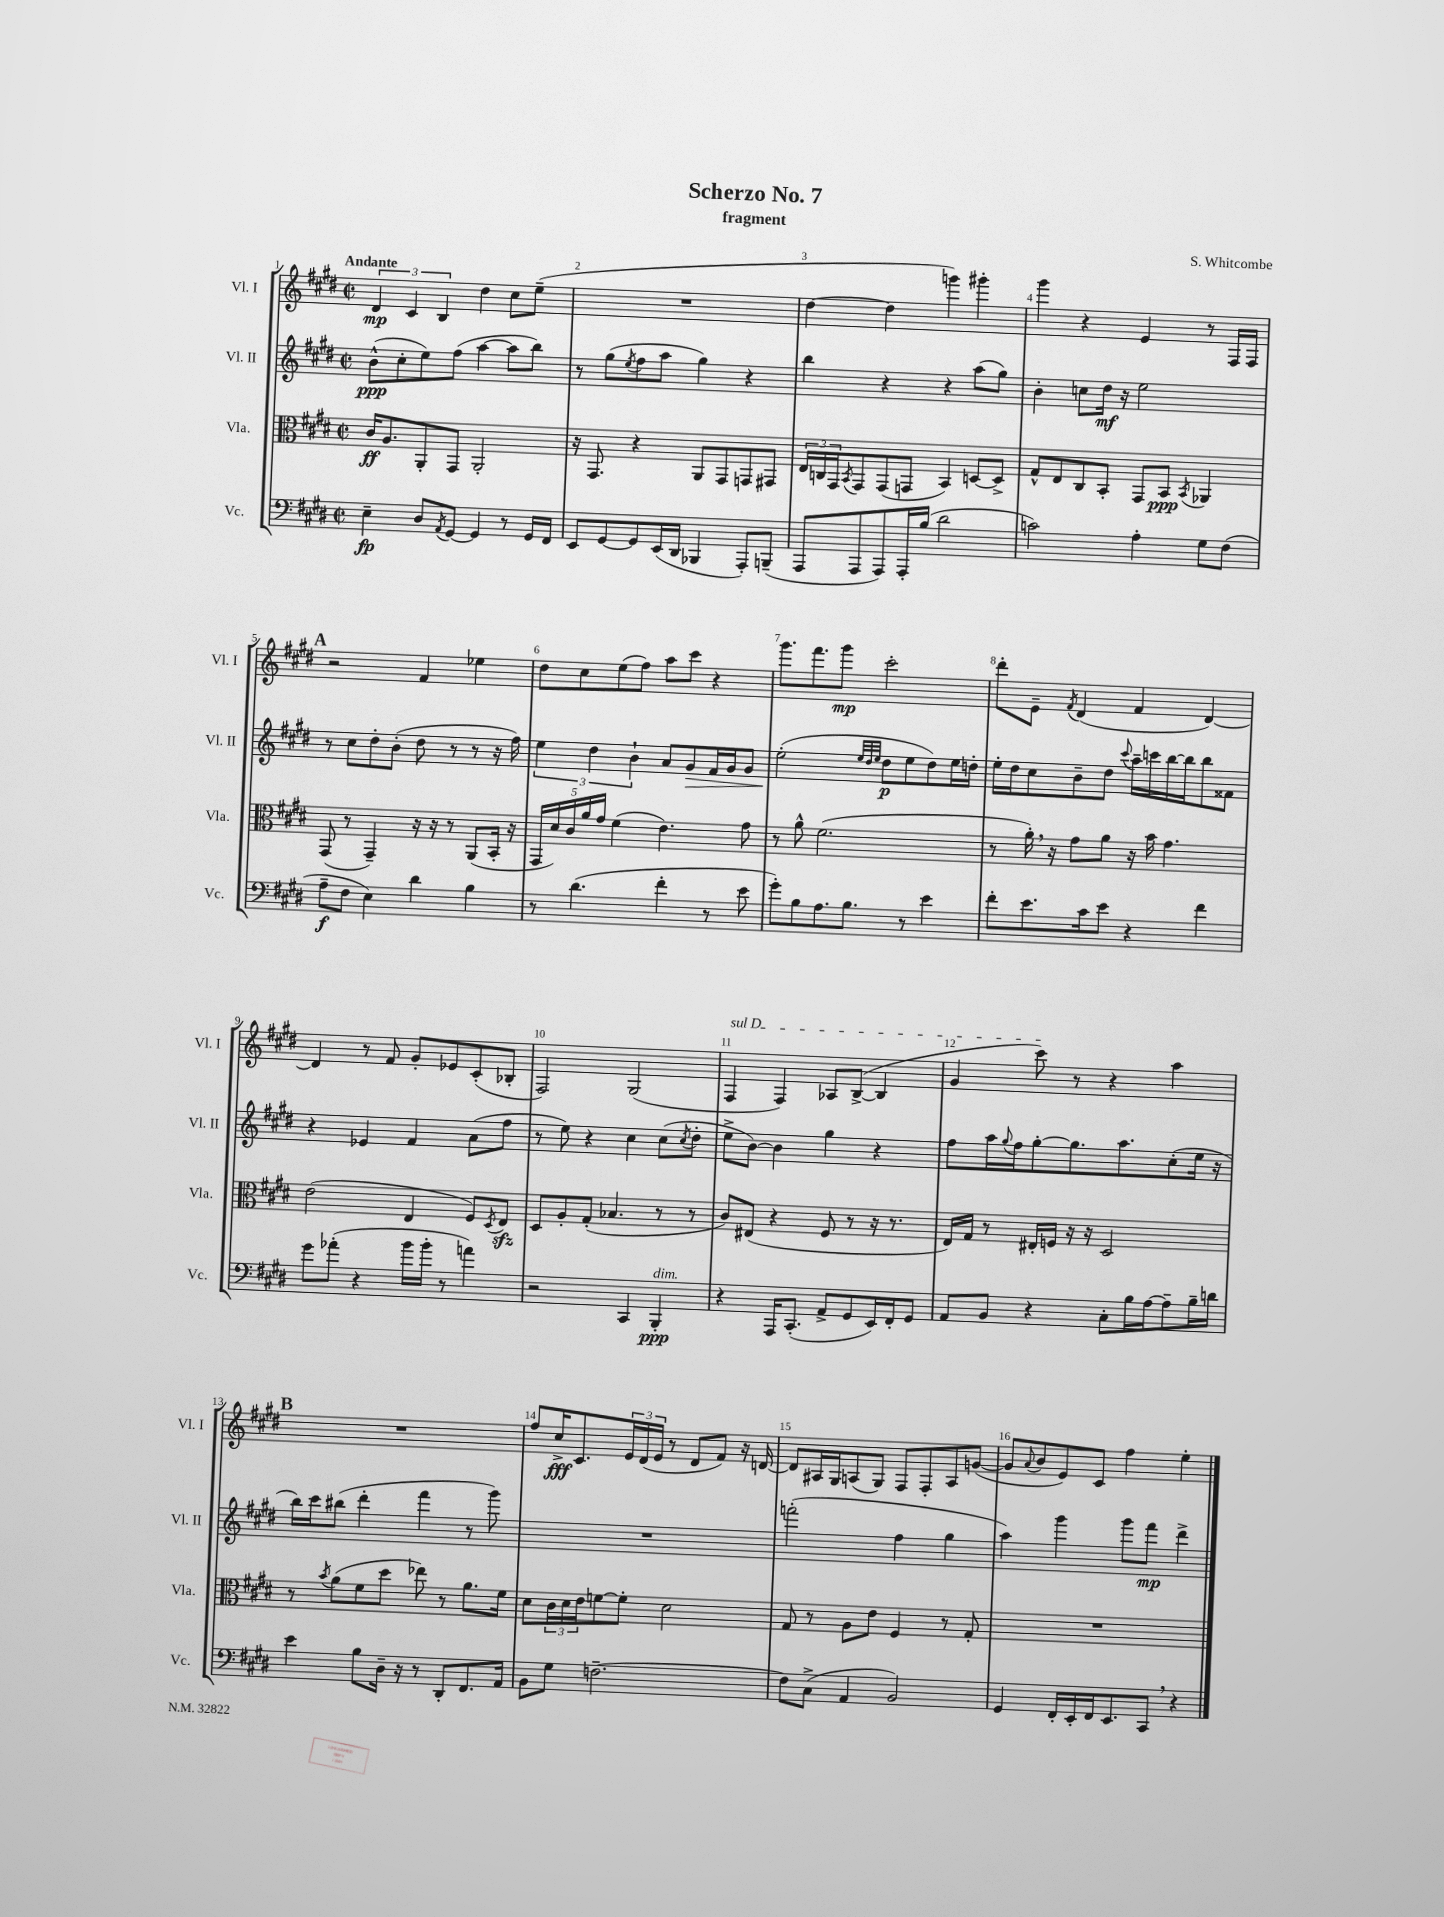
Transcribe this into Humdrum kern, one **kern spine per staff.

**kern	**kern	**kern	**kern
*staff4	*staff3	*staff2	*staff1
*clefF4	*clefC3	*clefG2	*clefG2
*k[f#c#g#d#]	*k[f#c#g#d#]	*k[f#c#g#d#]	*k[f#c#g#d#]
*M2/2	*M2/2	*M2/2	*M2/2
*met(c|)	*met(c|)	*met(c|)	*met(c|)
4E~	16c#	(8b^^	6d#
.	8.A	.	.
.	.	8cc#'	.
.	.	.	6c#
8D#	8AA'	8ee)	.
.	.	.	6B
8qAA	.	.	.
[8GG#	8GG#	(8ff#	.
4GG#]	2AA'	[4aa	4dd#
8r	.	8aa]	8cc#
16GG#	.	8bb)	(8ee~
16FF#	.	.	.
=	=	=	=
8EE	16r	8r	1r
.	8.GG#	.	.
[8GG#	.	(8gg#	.
.	.	8qee	.
8GG#]	4r	8ff#	.
(16EE	.	8aa	.
16DD#	.	.	.
4BBB-	8AA	4gg#)	.
.	8GG#	.	.
8AAA')	8GG	4r	.
(8BBB~	8GG#	.	.
=	=	=	=
8AAA	24E	4bb	[4dd#
.	24C	.	.
.	24GG#	.	.
.	8qBB	.	.
8AAA	8GG#	.	.
8AAA)	(8GG#	4r	4dd#]
16AAA'	8GG	.	.
(16B	.	.	.
2d#	4BB)	4r	4ggg)
.	[8D	(8aa	4ggg#'
.	8D^]	8gg#)	.
=	=	=	=
2c)	8G#^^	4b'	4ggg#
.	8E	.	.
.	8C#	8cc	4r
.	8BB'	16dd#	.
.	.	16r	.
4A'	8GG#	2ee	4e
.	8BB	.	.
.	8qBB	.	.
8G#	4AA-	.	8r
(8F#	.	.	16F#
.	.	.	16F#
=	=	=	=
8A~	(8GG#	8r	2r
8F#	8r	8cc#	.
4E)	4GG#~)	8dd#'	.
.	.	(8b'	.
4d#	16r	8dd#	4f#
.	16r	.	.
.	8r	8r	.
4B	(8AA	8r	4ee-
.	16BB'	16r	.
.	16r	16ff#)	.
=	=	=	=
8r	20GG#	6ee	8dd#
.	20d#)	.	.
.	20c#	.	.
(4.d#	.	.	8cc#
.	20a	.	.
.	.	6dd#	.
.	20g#	.	.
.	(4f#	.	(8ee
.	.	6b`	.
.	.	.	8ff#)
4f#'	4.e)	8a	8aa
.	.	8g#	8ccc#
8r	.	16f#	4r
.	.	16g#	.
8e	8g#	8g#	.
=	=	=	=
8g#')	8r	(2ee'	8.ggg#
8B	8a^^	.	.
.	.	.	8.fff#
8.A	(2.f#	.	.
.	.	.	8ggg#
8.B	.	.	.
.	.	32qqee	.
.	.	32qqdd#	.
.	.	32qqee	.
.	.	8dd#	2ccc#'
8r	.	8ee	.
4e	.	8dd#)	.
.	.	16ee	.
.	.	16dd'	.
=	=	=	=
8f#'	8r	16ee'	8ddd#'
.	.	16dd#	.
8.e	16a')	8cc#	8e~
.	16r	.	.
.	.	.	8qf#
.	8g#	8b~	(4d#
16c#	.	.	.
8e	8a	8dd#	.
.	.	8qqccc#	.
4r	16r	16aa~	4f#
.	16b	16ccc	.
.	4.g#	[16bb	.
.	.	16bb]	.
4f#	.	8bb	[4d#)
.	.	8f##	.
=	=	=	=
8g#	(2e	4r	4d#]
(8a-'	.	.	.
4r	.	4e-	8r
.	.	.	8f#
16b	4E	4f#	8g#'
16b'	.	.	.
8r	.	.	8e-
4a)	8F#)	(8a	(8c#'
.	8qD#	.	.
.	8E	8ff#	8B-'
=	=	=	=
2r	8D#	8r	2F#)
.	8A'	8ee)	.
.	(8G#'	4r	.
.	4.B-	.	.
4CC#	.	4cc#	(2G#
4BBB'	8r	(8cc#	.
.	.	8qcc#	.
.	8r	8dd#'	.
=	=	=	=
4r	8c#)	8ee^	4F#
.	(8E#	[8b)	.
16AAA	4r	4b]	4F#)
(8.CC#'	.	.	.
8AA^	8F#	4gg#	8A-
8GG#	8r	.	([8B^
16EE)	16r	4r	4B]
16FF#'	8.r	.	.
8GG#	.	.	.
=	=	=	=
8AA	16E)	8ff#	4g#
.	16G#	.	.
8BB	8r	16aa	.
.	.	8qqgg#	.
.	.	16ff#	.
4r	16E#'	[8gg#'	8ccc#)
.	16F	.	.
.	16r	8.gg#]	8r
.	16r	.	.
8C#'	2D#	.	4r
.	.	8.aa	.
16B	.	.	.
[16A	.	.	.
8A~]	.	(8cc#'	4aa
16B~	.	16ee	.
16d	.	16r	.
=	=	=	=
4e	8r	16bb)	1r
.	.	16ccc#	.
.	8qb	.	.
.	(8a	(8bb#	.
8B	8f#	4ddd#'	.
16D#~	8dd#	.	.
16r	.	.	.
8r	8ee-)	4fff#	.
8DD#'	8r	.	.
8.FF#	8.a	8r	.
.	.	8ggg#)	.
16AA	16f#	.	.
=	=	=	=
8BB	8d#	1r	8ff#
8G#	24c#	.	16cc#^
.	24d#	.	.
.	.	.	8.c#
.	24e	.	.
[2.F~	[8f	.	.
.	8f']	.	24e
.	.	.	(24d#
.	.	.	24e
.	2d#	.	8r
.	.	.	8d#
.	.	.	8f#)
.	.	.	16r
.	.	.	[16d
=	=	=	=
8F]	8G#	(2fff'	8d]
(8C#^	8r	.	16A#
.	.	.	16G#
4AA	8A	.	(8A
.	8e	.	8G#)
2BB)	4F#	4ff#	8F#
.	.	.	8F#'
.	8r	4gg#	8A
.	8G#'	.	([8g
=	=	=	=
4GG#	1r	4aa)	8g]
.	.	.	8qqa
.	.	.	8b
16FF#'	.	4ggg#	8e)
16EE'	.	.	.
16FF#	.	.	8c#
8.EE	.	.	.
.	.	8ggg#	4ff#
8CC#	.	8fff#	.
4r	.	4ddd#^	4ee'
==	==	==	==
*-	*-	*-	*-
